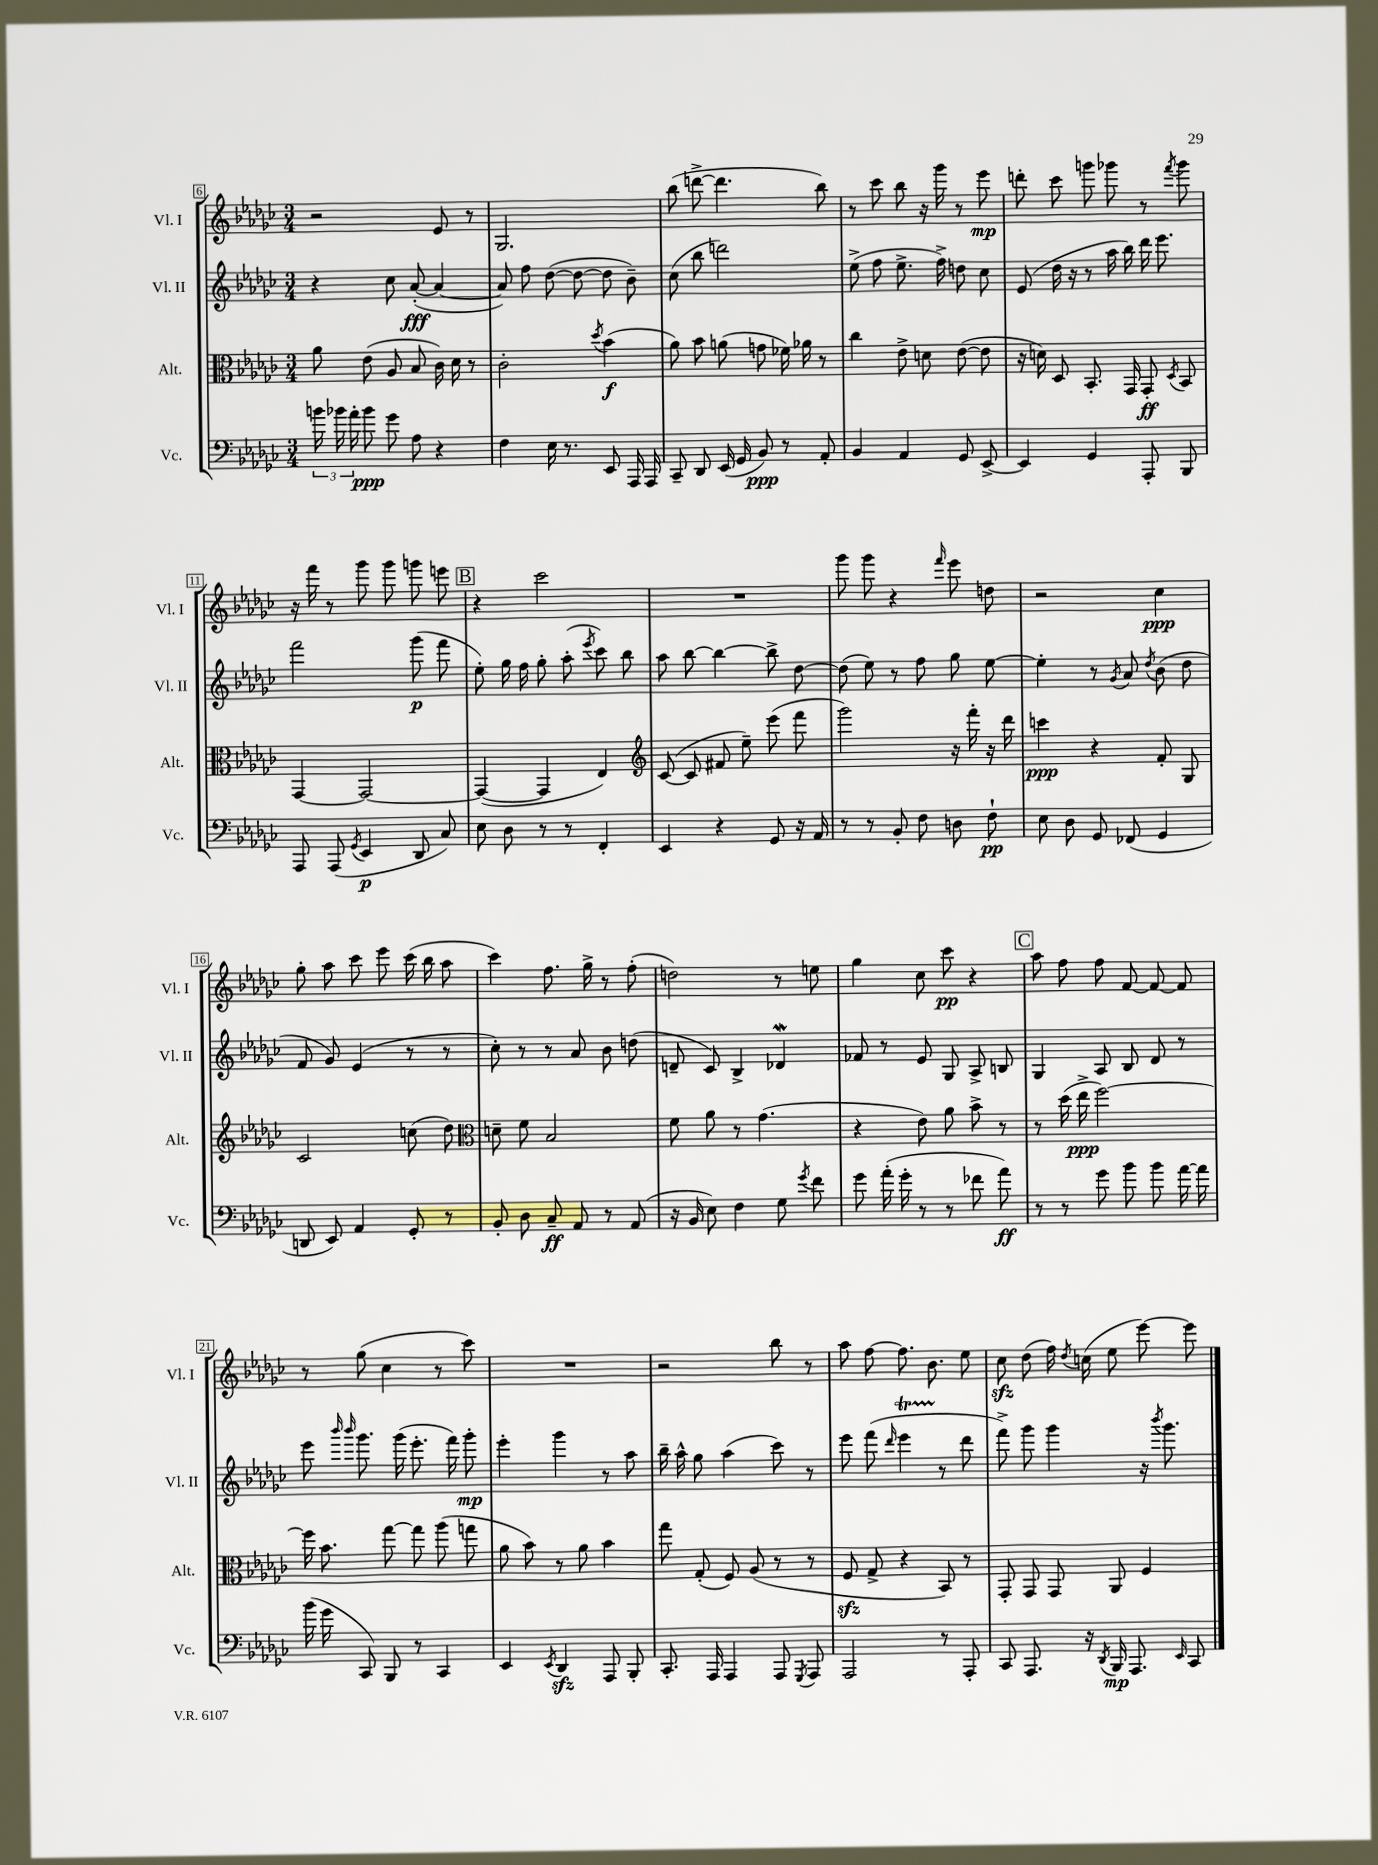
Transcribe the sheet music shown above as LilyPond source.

<<
\new StaffGroup <<
\new Staff = "s0" \with { instrumentName = "Vl. I" shortInstrumentName = "Vl. I" } {
    \clef treble \key ges \major \numericTimeSignature \time 3/4
    \autoBeamOff r2 ees'8 r8 |
    ges2. |
    bes''8( d'''8~-> d'''4. bes''8) |
    r8 ces'''8 bes''8 r16 ges'''16 r8 ees'''8\mp |
    d'''8-. ces'''8 g'''8 ges'''8 r8 \acciaccatura { f'''8 } ges'''8 |
    r16 f'''16 r8 ges'''8 ges'''8 g'''8 e'''8 |
    \mark \markup { \box "B" } r4 ces'''2 |
    R2. |
    ges'''8 ges'''8 r4 \grace { f'''16 } ees'''8 d''8 |
    r2 ces''4\ppp |
    ges''8-. aes''8 ces'''8 ees'''8 ces'''16( bes''16 aes''8 |
    ces'''4) f''8. ges''16-> r8 f''8-.( |
    d''2) r8 e''8 |
    ges''4 ces''8 ces'''8\pp r4 |
    \mark \markup { \box "C" } aes''8 f''8 f''8 f'8~ f'8~ f'8 |
    r8 ges''8( ces''4 r8 ces'''8) |
    R2. |
    r2 bes''8 r8 |
    aes''8 f''8~ f''8. bes'8. ees''8 |
    ces''8\sfz des''8( f''16) \acciaccatura { des''8 } c''16( ees''8 ees'''8~) ees'''8 \bar "|." |
}
\new Staff = "s1" \with { instrumentName = "Vl. II" shortInstrumentName = "Vl. II" } {
    \clef treble \key ges \major \numericTimeSignature \time 3/4
    \autoBeamOff r4 ces''8 aes'8~-.\fff( aes'4~ |
    aes'8) f''8 des''8~( des''8~ des''8 bes'8--) |
    ces''8( bes''8 d'''2) |
    ees''8->( f''8 ees''8.-> f''16->) d''8 ces''8 |
    ees'8( des''16 r16 r8 aes''16 bes''16) des'''16 ees'''8. |
    f'''2 ges'''8\p( f'''8 |
    \mark \markup { \box "B" } ees''8-.) ges''16 f''16 ges''8-. aes''8-.( \acciaccatura { ees'''8 } ces'''8) bes''8 |
    aes''8 bes''8~ bes''4~ bes''8-> des''8~ |
    des''8( ees''8) r8 f''8 ges''8 ees''8~ |
    ees''4-. r8 \acciaccatura { ges'8 } aes'8 \acciaccatura { des''8 } bes'8( des''8 |
    f'8 ges'8) ees'4( r8 r8 |
    ces''8-.) r8 r8 aes'8 bes'8 d''8( |
    d'8-- ces'8) bes4-> des'4\mordent |
    fes'8 r8 ees'8 ges8 aes8-> b8 |
    \mark \markup { \box "C" } ges4 aes8 bes8 des'8 r8 |
    ees'''8 \grace { bes'''16 bes'''16 } ges'''8. ges'''16( ees'''8.-. f'''16) ges'''8-.\mp |
    ees'''4-. ges'''4 r8 aes''8 |
    bes''16-- aes''16-^ ges''8 aes''4( ces'''8) r8 |
    ees'''8 f'''8( \grace { des'''16 } ees'''4\startTrillSpan r8\stopTrillSpan des'''8 |
    f'''8->) ges'''8 ges'''4 r16 \acciaccatura { bes'''8 } ges'''8. \bar "|." |
}
\new Staff = "s2" \with { instrumentName = "Alt." shortInstrumentName = "Alt." } {
    \clef alto \key ges \major \numericTimeSignature \time 3/4
    \autoBeamOff aes'8 ees'8( aes8 bes8 ces'16) des'16 r8 |
    ces'2-. \acciaccatura { des''8 } bes'4\f( |
    aes'8) bes'8 a'8( g'8 fes'16) aes'16 r8 |
    ces''4 ees'8-> d'8 ees'8~( ees'8 |
    r16 d'16) des8 bes,8.-. ges,16 ges,8-.\ff \acciaccatura { des8 } bes,8 |
    ges,4~ ges,2~ |
    \mark \markup { \box "B" } ges,4~( ges,4 ees4) |
    \clef treble ces'8~( ces'8 fis'8 ees''8--) ees'''8( f'''8 |
    ges'''2) r16 f'''16-. r16 des'''16 |
    c'''4\ppp r4 f'8-. ges8 |
    ces'2 c''8( des''8) |
    \clef alto d'8-- f'8 bes2 |
    f'8 aes'8 r8 ges'4.( |
    r4 ees'8) aes'8 bes'8-> r8 |
    \mark \markup { \box "C" } r8 des''16( ees''16->\ppp f''2~) |
    f''16 bes'8. ges''8~ ges''8 aes''8( g''8 |
    aes'8 bes'8) r8 aes'8 bes'4 |
    ges''8 ges8-.( f8) aes8( r8 r8 |
    f8\sfz ges8-> r4 bes,8) r8 |
    ges,8-. ges,8 ges,8 aes,8 f4 \bar "|." |
}
\new Staff = "s3" \with { instrumentName = "Vc." shortInstrumentName = "Vc." } {
    \clef bass \key ges \major \numericTimeSignature \time 3/4
    \autoBeamOff \tuplet 3/2 { b'16 bes'16 aes'16-. } bes'8\ppp ges'8 aes8 r4 |
    f4 ees16 r8. ees,8 aes,,16 aes,,16 |
    ces,8-- des,8 ees,16( ges,16 bes,8\ppp) r8 aes,8-. |
    bes,4 aes,4 ges,8 ees,8~-> |
    ees,4 ges,4 aes,,8-. bes,,8 |
    aes,,8 aes,,8( \acciaccatura { ges,8 } ees,4\p des,8 ces8) |
    \mark \markup { \box "B" } ees8 des8 r8 r8 f,4-. |
    ees,4 r4 ges,8 r16 aes,16 |
    r8 r8 bes,8-. f8 d8 f8-!\pp |
    ees8 des8 ges,8 fes,8( ges,4 |
    d,8 ees,8) aes,4 ges,8-. r8 |
    bes,8-. des8 ces8--\ff aes,8 r8 aes,8( |
    r16 bes,16 ees8) f4 ges8 \acciaccatura { ges'8 } f'8 |
    ges'8 aes'16-.( ges'16-. r8 r8 fes'8 aes'8\ff) |
    \mark \markup { \box "C" } r8 r8 ges'8 bes'8 bes'8 aes'16~ aes'16 |
    bes'16( ges'16 ces,8) bes,,8 r8 ces,4 |
    ees,4 \acciaccatura { ees,8 } des,4\sfz aes,,8 bes,,8-. |
    ces,8.-. aes,,16 aes,,4 aes,,8 \acciaccatura { ges,,8 } aes,,8 |
    aes,,2 r8 aes,,8-. |
    ces,8 aes,,8. r16 \acciaccatura { des,8 } bes,,16\mp aes,,8. \grace { ees,16 } ces,8 \bar "|." |
}
>>
>>
\layout { \context { \Score currentBarNumber = #6 \override BarNumber.stencil = #(make-stencil-boxer 0.1 0.3 ly:text-interface::print) } }
